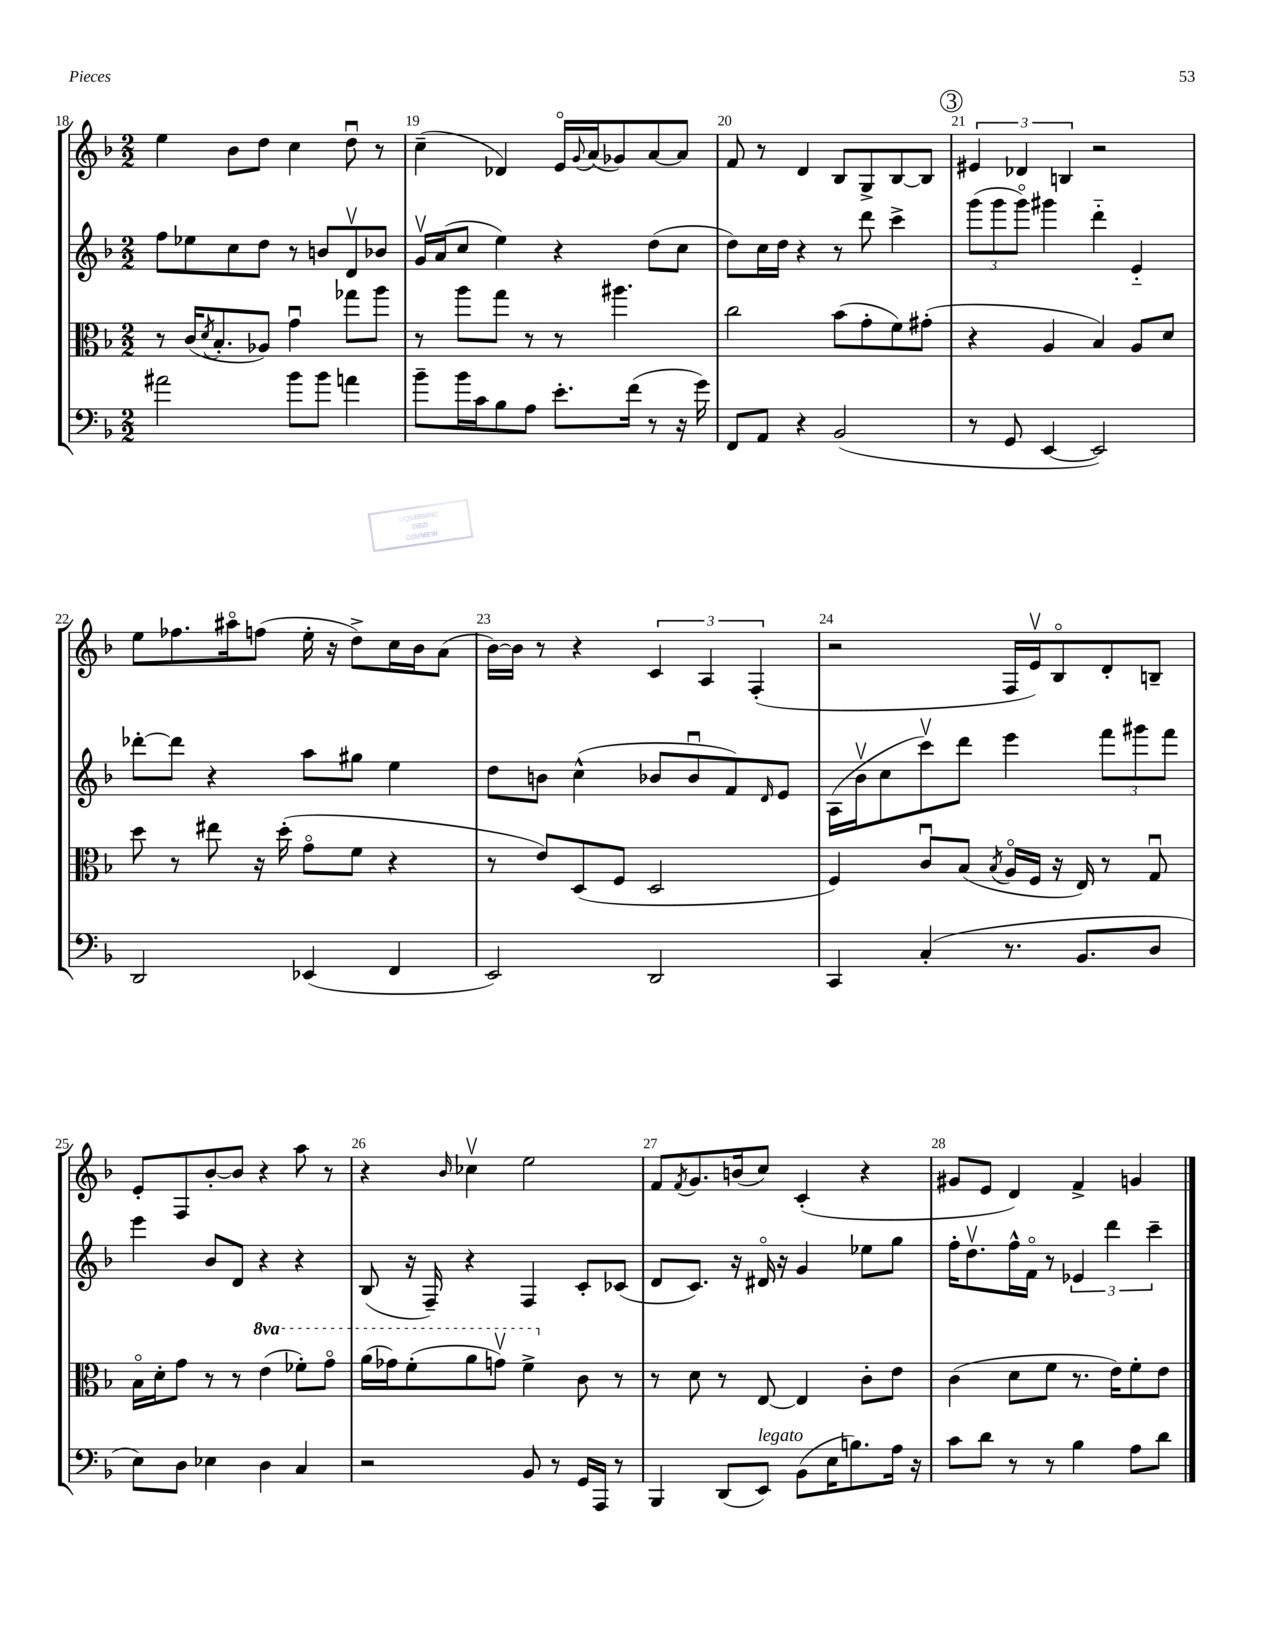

**kern	**kern	**kern	**kern
*staff4	*staff3	*staff2	*staff1
*clefF4	*clefC3	*clefG2	*clefG2
*k[b-]	*k[b-]	*k[b-]	*k[b-]
*M2/2	*M2/2	*M2/2	*M2/2
2a#	8r	8ff	4ee
.	(16c	8ee-	.
.	8qd	.	.
.	8.B-'	.	.
.	.	8cc	8b-
.	8A-)	8dd	8dd
8b-	4gu	8r	4cc
8b-	.	8b	.
4a	8gg-	8dv	8ddu
.	8aa	8b-	8r
=	=	=	=
8b-~	8r	16gv	(4cc~
.	.	(16a	.
16b-	8aa	8cc	.
16c	.	.	.
8B-	8gg	4ee)	4d-)
8A	8r	.	.
8.e'	8r	4r	16eo
.	.	.	8qqg
.	.	.	(16a
.	4.aa#	.	8g-)
(16f	.	.	.
8r	.	(8dd	[8a
16r	.	8cc	8a]
16g)	.	.	.
=	=	=	=
8FF	2cc	8dd)	8f
8AA	.	16cc	8r
.	.	16dd	.
4r	.	4r	4d
(2BB-	(8b-	8r	8B-
.	8g'	8ddd	8G^
.	8f)	4ccc^	[8B-
.	(8g#'	.	8B-]
=	=	=	=
8r	4r	(12ggg	6e#
.	.	12ggg	.
8GG	.	.	.
.	.	12gggo)	6d-
[4EE	4A	4ggg#	.
.	.	.	6B
2EE])	4B-)	4ddd'~	2r
.	8A	4e'~	.
.	8d	.	.
=	=	=	=
2DD	8dd	[8ddd-'	8ee
.	8r	8ddd-]	8.ff-
.	8ee#	4r	.
.	.	.	16aa#o
.	16r	.	(8ff
.	(16dd'	.	.
(4EE-	8go	8aa	16ee'
.	.	.	16r
.	8f	8gg#	8dd^)
4FF	4r	4ee	16cc
.	.	.	16b-
.	.	.	(8a
=	=	=	=
2EE)	8r	8dd	[16b-)
.	.	.	16b-]
.	8e)	8b	8r
.	(8D	(4cc^^	4r
.	8F	.	.
2DD	2D	8b-	6c
.	.	8b-u	.
.	.	.	6A
.	.	8f)	.
.	.	.	(6F'
.	.	16qqd	.
.	.	8e	.
=	=	=	=
4CC	4F)	(16A	2r
.	.	16b-v	.
.	.	8cc	.
(4C'	8cu	8cccv)	.
.	(8B-	8ddd	.
.	8qB-	.	.
8.r	16Ao	4eee	16F
.	16F	.	16ev)
.	16r	.	8B-o
8.BB-	16E)	.	.
.	8r	12fff	8d'
.	.	12ggg#	.
8D	8Gu	.	8B~
.	.	12fff	.
=	=	=	=
8E)	16B-o	4eee	8e'
.	16d'	.	.
8D	8g	.	8F
4E-	8r	8b-	[8b-'
.	8r	8d	8b-]
4D	(4ee	4r	4r
4C	8ff-')	4r	8aa
.	8ggo	.	8r
=	=	=	=
2r	(16aa	(8B-	4r
.	16gg-)	.	.
.	(8ff'	16r	.
.	.	16F~)	.
.	.	.	16qqb-
.	8aa	4r	4cc-v
.	8ggv)	.	.
8BB-	4ff^	4F	2ee
8r	.	.	.
16GG	8c	8c'	.
16AAA	.	.	.
8r	8r	(8c-	.
=	=	=	=
4BBB-	8r	8d	8f
.	.	.	8qf
.	8d	8.c)	8.g
(8DD	8r	.	.
.	.	16r	(16b
8EE)	[8E	16d#o	8cc)
.	.	16r	.
(8BB-	4E]	4g	(4c'
16E	.	.	.
8.B)	.	.	.
.	8c'	8ee-	4r
16A	8e	8gg	.
16r	.	.	.
=	=	=	=
8c	(4c	16ff'	8g#
.	.	8.ddv	.
8d	.	.	8e
8r	8d	16ff^^	4d)
.	.	16fo	.
8r	8f	8r	.
4B-	8.r	6e-	4f^
.	.	6ddd	.
.	16e)	.	.
8A	8f'	.	4g
.	.	6ccc~	.
8d	8e	.	.
==	==	==	==
*-	*-	*-	*-
